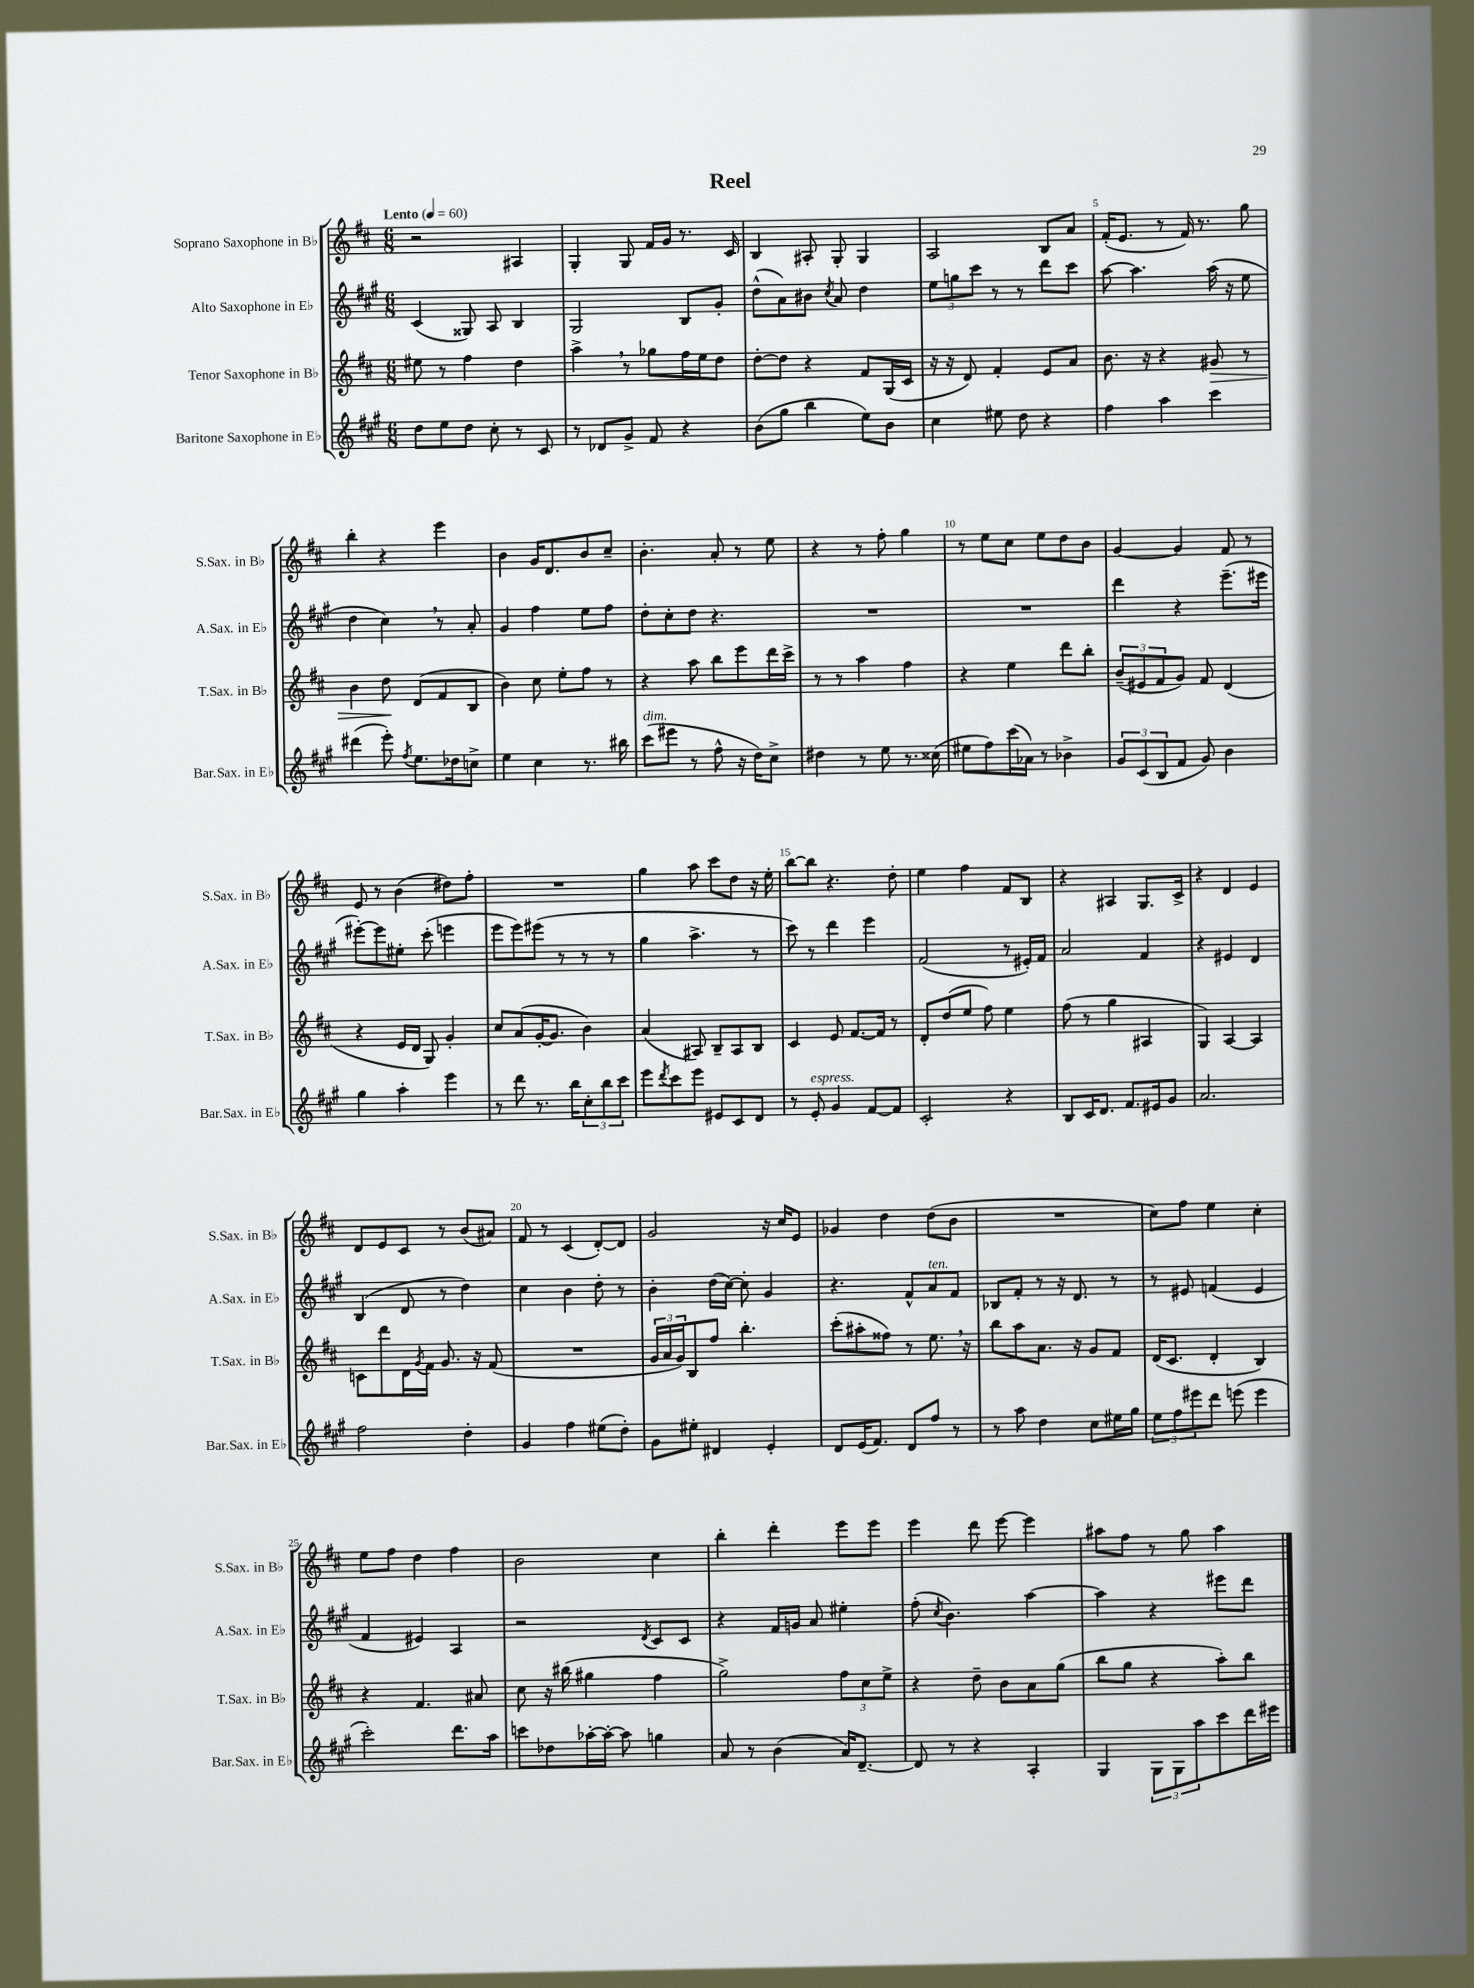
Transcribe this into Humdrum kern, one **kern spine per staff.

**kern	**kern	**dynam	**kern	**kern
*part4	*part3	*part3	*part2	*part1
*staff4	*staff3	*staff3	*staff2	*staff1
*I"Baritone Saxophone in E♭	*I"Tenor Saxophone in B♭	*	*I"Alto Saxophone in E♭	*I"Soprano Saxophone in B♭
*I'Bar.Sax. in E♭	*I'T.Sax. in B♭	*	*I'A.Sax. in E♭	*I'S.Sax. in B♭
*clefG2	*clefG2	*	*clefG2	*clefG2
*k[f#c#g#]	*k[f#c#]	*	*k[f#c#g#]	*k[f#c#]
*M6/8	*M6/8	*	*M6/8	*M6/8
*MM60	*MM60	*	*MM60	*MM60
=1	=1	=1	=1	=1
!	!	!	!	!LO:TX:a:B:t=Lento
8dd\L	8ee#X\	.	(4c#/	2r
8ee\	8r	.	.	.
8dd\J	4ff#\	.	8G##X/)	.
8cc#'\	.	.	8A/	.
8r	4dd\	.	4B/	4A#X/
8c#/	.	.	.	.
=2	=2	=2	=2	=2
8r	4aa^,\	.	2G#/	4G'/
8d-X/L	.	.	.	.
8g#^/J	8r	.	.	8G/
8f#/	8gg-X\L	.	.	16f#/LL
.	.	.	.	16g/JJ
4r	16ff#\L	.	8B/L	8.r
.	16ee\J	.	.	.
.	8dd\J	.	8g#'/J	.
.	.	.	.	16c#/
=3	=3	=3	=3	=3
(8b\L	[8dd'\L	.	(8dd^^\L	4B/
8gg#\J	8dd\J]	.	8a\)	.
4bb\	4r	.	8b#X\J	8A#X'/
.	.	.	8qcc#/	.
.	.	.	8a/	8G'/
8ee\L)	8f#/L	.	4dd\	4G/
8b\J	(16G/L	.	.	.
.	16c#/JJ	.	.	.
=4	=4	=4	=4	=4
4cc#\	16r	.	12ee\L	2A/
.	16r	.	.	.
.	.	.	12ggn\	.
.	8d/)	.	.	.
.	.	.	12ccc#\J	.
8ee#X\	4f#'/	.	8r	.
8dd\	.	.	8r	.
4r	8e/L	.	8ddd\L	8B/L
.	8a/J	.	8ccc#\J	8a/J
=5	=5	=5	=5	=5
4ff#\	8.b\	.	[8aa\	(16f#'/KL
.	.	.	.	8.e/J
.	.	.	4.aa\]	.
.	16r	.	.	.
4aa\	4r	.	.	8r
.	.	.	.	16f#/)
.	.	.	.	8.r
!	!	!LO:HP:b	!	!
4ccc#\	8g#X/	>	(16aa\	.
.	.	.	16r	.
.	8r	.	8ee\	8gg\
!!LO:LB:g=z
=6	=6	=6	=6	=6
(4ddd#X\	4b\	.	4dd\	4bb'\
8eee'\)	8dd\	.	4cc#,\)	4r
8qff#/	.	.	.	.
8.ee\L	(8d/L	]	.	.
.	8f#/	.	8r	4eee\
16dd-X\k	.	.	.	.
8ccn^\J	8B/J	.	8a'/	.
=7	=7	=7	=7	=7
4ee\	4b\)	.	4g#/	4b\
4cc#\	8cc#\	.	4ff#\	16g/KL
.	.	.	.	8.d/
.	8ee'\L	.	.	.
8.r	8ff#\J	.	8ee\L	8b/
.	8r	.	8ff#\J	8cc#~/J
16bb#X\	.	.	.	.
=8	=8	=8	=8	=8
!LO:TX:a:i:t=dim.	!	!	!	!
(8ccc#\L	4r	.	8dd'\L	4.b'\
8eee#X\J	.	.	8cc#'\	.
8r	8aa\	.	8dd\J	.
8ff#^^\	8bb\L	.	4.r	8a'/
16r	8eee\	.	.	8r
16dd\KL)	.	.	.	.
8cc#^\J	16ddd\L	.	.	8ee\
.	16ccc#^\JJ	.	.	.
=9	=9	=9	=9	=9
4dd#X\	8r	.	2.r	4r
.	8r	.	.	.
8r	4aa\	.	.	8r
8ee\	.	.	.	8ff#'\
8.r	4ff#\	.	.	4gg\
(16cc##X\	.	.	.	.
=10	=10	=10	=10	=10
8ee#X\L	4r	.	2.r	8r
8ff#\)	.	.	.	8ee\L
(16ccc#\L	4ee\	.	.	8cc#\J
16a-X\JJ)	.	.	.	.
8r	.	.	.	8ee\L
4b-X^\	8ddd\L	.	.	8dd\
.	8bb'\J	.	.	8b\J
=11	=11	=11	=11	=11
12g#/L	(12b~/L	.	4ddd\	[4g/
(12c#/	12e#X/	.	.	.
12B/	12f#/	.	.	.
8f#/J	8g/J)	.	4r	4g/]
8g#/)	8f#/	.	.	.
4b\	(4d/	.	(8.eee~\L	8f#/
.	.	.	.	8r
.	.	.	16eee#X\Jk	.
!!LO:LB:g=z
=12	=12	=12	=12	=12
4gg#\	4r	.	[8eee#X'\L)	8e/
.	.	.	8eee#\]	8r
4aa'\	16e/LL	.	8ee#X'\J	(4b\
.	16d/JJ	.	.	.
.	8G/)	.	(8ccc#'\	.
4eee\	4g'/	.	4eeen\	8dd#X\L)
.	.	.	.	8ff#'\J
=13	=13	=13	=13	=13
8r	8cc#/L	.	8eee\L	2.r
8ddd\	(8a/	.	8eee\)	.
8.r	[16g'/K	.	(8eee#X\J	.
.	8.g/J]	.	.	.
.	.	.	8r	.
16bb\KL	.	.	.	.
12cc#'\	4b\)	.	8r	.
12bb\	.	.	.	.
.	.	.	8r	.
12ccc#\J	.	.	.	.
=14	=14	=14	=14	=14
8eee\L	(4a/	.	4gg#\	4gg\
8qddd/	.	.	.	.
8ccc#\	.	.	.	.
8eee\J	8A#X/)	.	4.aa^\	8aa\
8e#X/L	8B~/L	.	.	8ccc#\L
8c#/	8A#/	.	.	8dd\J
8d/J	8B/J	.	8r	16r
.	.	.	.	16ee'\
=15	=15	=15	=15	=15
8r	4c#/	.	8ccc#\)	[8bb\L
!LO:TX:a:i:t=espress.	!	!	!	!
8e'/	.	.	8r	8bb\J]
4g#/	8e/	.	4ddd\	4.r
.	[8.f#/L	.	.	.
[8f#/L	.	.	4eee\	.
.	16f#/Jk]	.	.	.
8f#/J]	8r	.	.	8dd'\
=16	=16	=16	=16	=16
2c#'/	8d'/L	.	(2f#/	4ee\
.	(8dd/	.	.	.
.	8ee/J	.	.	4ff#\
.	8ff#\)	.	.	.
4r	4ee\	.	8r	8f#/L
.	.	.	16e#X'/LL)	8B/J
.	.	.	16f#/JJ	.
=17	=17	=17	=17	=17
8B/L	(8ff#\	.	2a/	4r
16c#/K	8r	.	.	.
8.d/J	.	.	.	.
.	4gg\	.	.	4A#X/
8.f#/L	.	.	.	.
.	4A#X/	.	4f#/	8.G/L
16e#X/k	.	.	.	.
8g#/J	.	.	.	.
.	.	.	.	16c#^/Jk
=18	=18	=18	=18	=18
2.a/	4G/)	.	4r	4r
.	[4A/	.	4e#X/	4d/
.	4A/]	.	4d/	4e/
!!LO:LB:g=z
=19	=19	=19	=19	=19
2ff#\	8cn\L	.	(4B/	8d/L
.	8ddd\	.	.	8e/
.	16d\L	.	8d/	8c#/J
.	8qg/	.	.	.
.	16f#\JJ	.	.	.
.	8.g/	.	8r	8r
4dd'\	.	.	4dd\)	(8b/L
.	16r	.	.	.
.	(8f#/	.	.	8a#X/J)
=20	=20	=20	=20	=20
4g#/	2.r	.	4cc#\	8f#/
.	.	.	.	8r
4ff#\	.	.	4b\	(4c#/
(8ee#X\L	.	.	8dd'\	[8d'/L)
8dd'\J)	.	.	8r	8d/J]
=21	=21	=21	=21	=21
8g#\L	24g/LL	.	4b'\	2g/
.	24a/	.	.	.
.	24g/J)	.	.	.
8ee#X'\J	8B/	.	.	.
4d#X/	8ff#/J	.	(16dd\LL	.
.	.	.	[16cc#\JJ)	.
.	4.bb'\	.	8cc#'\]	.
4e'/	.	.	4g#/	16r
.	.	.	.	16cc#/KL
.	.	.	.	8e/J
=22	=22	=22	=22	=22
8d/L	(8ccc#'\L	.	4.r	4g-X/
(16e/K	8aa#X'\	.	.	.
8.f#/J)	.	.	.	.
.	8ff##X\J)	.	.	4dd\
8d/L	8r	.	8f#^^/L	.
!	!	!	!LO:TX:a:i:t=ten.	!
8ff#/J	8.ee,\	.	8a/	(8dd\L
8r	.	.	8f#/J	8b\J
.	16r	.	.	.
=23	=23	=23	=23	=23
8r	8bb\L	.	8B-X/L	2.r
8aa\	8aa\	.	8f#'/J	.
4dd\	8.a\J	.	8r	.
.	.	.	16r	.
.	16r	.	8.d/	.
8cc#\L	8g/L	.	.	.
16ee#X\L	8f#/J	.	8r	.
16gg#\JJ	.	.	.	.
=24	=24	=24	=24	=24
12ee\L	(16d/KL	.	8r	8cc#\L)
.	8.c#/J	.	.	.
12ff#\	.	.	.	.
.	.	.	8e#X/	8ff#\J
12eee#X\	.	.	.	.
8ddd\J	4d'/	.	(4fn/	4ee\
(8eeen\	.	.	.	.
4eee\	4B/)	.	4e#/	4cc#'\
!!LO:LB:g=z
=25	=25	=25	=25	=25
2ccc#'\)	4r	.	4f#/	8ee\L
.	.	.	.	8ff#\J
.	4.f#/	.	4e#X/)	4dd\
8.ddd\L	.	.	4A/	4ff#\
.	8a#X/	.	.	.
16aa\Jk	.	.	.	.
=26	=26	=26	=26	=26
8cccn\L	8cc#\	.	2r	2b\
8dd-X\	16r	.	.	.
.	(16bb#X\	.	.	.
[16aa-X'\L	4gg#X\	.	.	.
16aa-'\JJ_	.	.	.	.
8aa-\]	.	.	.	.
.	.	.	8qd/	.
4ggn\	4ff#\	.	8c#/L	4cc#\
.	.	.	8c#/J	.
=27	=27	=27	=27	=27
8a/	2gg^\)	.	4r	4bb'\
8r	.	.	.	.
(4b\	.	.	16f#/LL	4ddd'\
.	.	.	16gn/JJ	.
.	.	.	8a/	.
16a/KL)	12ff#\L	.	4ee#X'\	8eee\L
[8.d~/J	.	.	.	.
.	12cc#\	.	.	.
.	.	.	.	8eee\J
.	12ee^\J	.	.	.
=28	=28	=28	=28	=28
8d/]	4r	.	(8ff#'\	4eee\
.	.	.	8qcc#/	.
8r	.	.	4.b\)	.
4r	8dd~\	.	.	8ddd\
.	8b\L	.	.	[8eee\
4A'/	8a\	.	[4aa\	4eee\]
.	(8gg\J	.	.	.
=29	=29	=29	=29	=29
4G#/	8bb\L	.	4aa\]	8aa#X\L
.	8gg\J	.	.	8ff#\J
12G#\L	4r	.	4r	8r
12G#\	.	.	.	.
.	.	.	.	8gg\
12aa\	.	.	.	.
8ccc#\	8aa'\L)	.	8eee#X\L	4aa#\
16ddd\L	8bb\J	.	8ddd\J	.
16eee#X\JJ	.	.	.	.
==	==	==	==	==
*-	*-	*-	*-	*-
